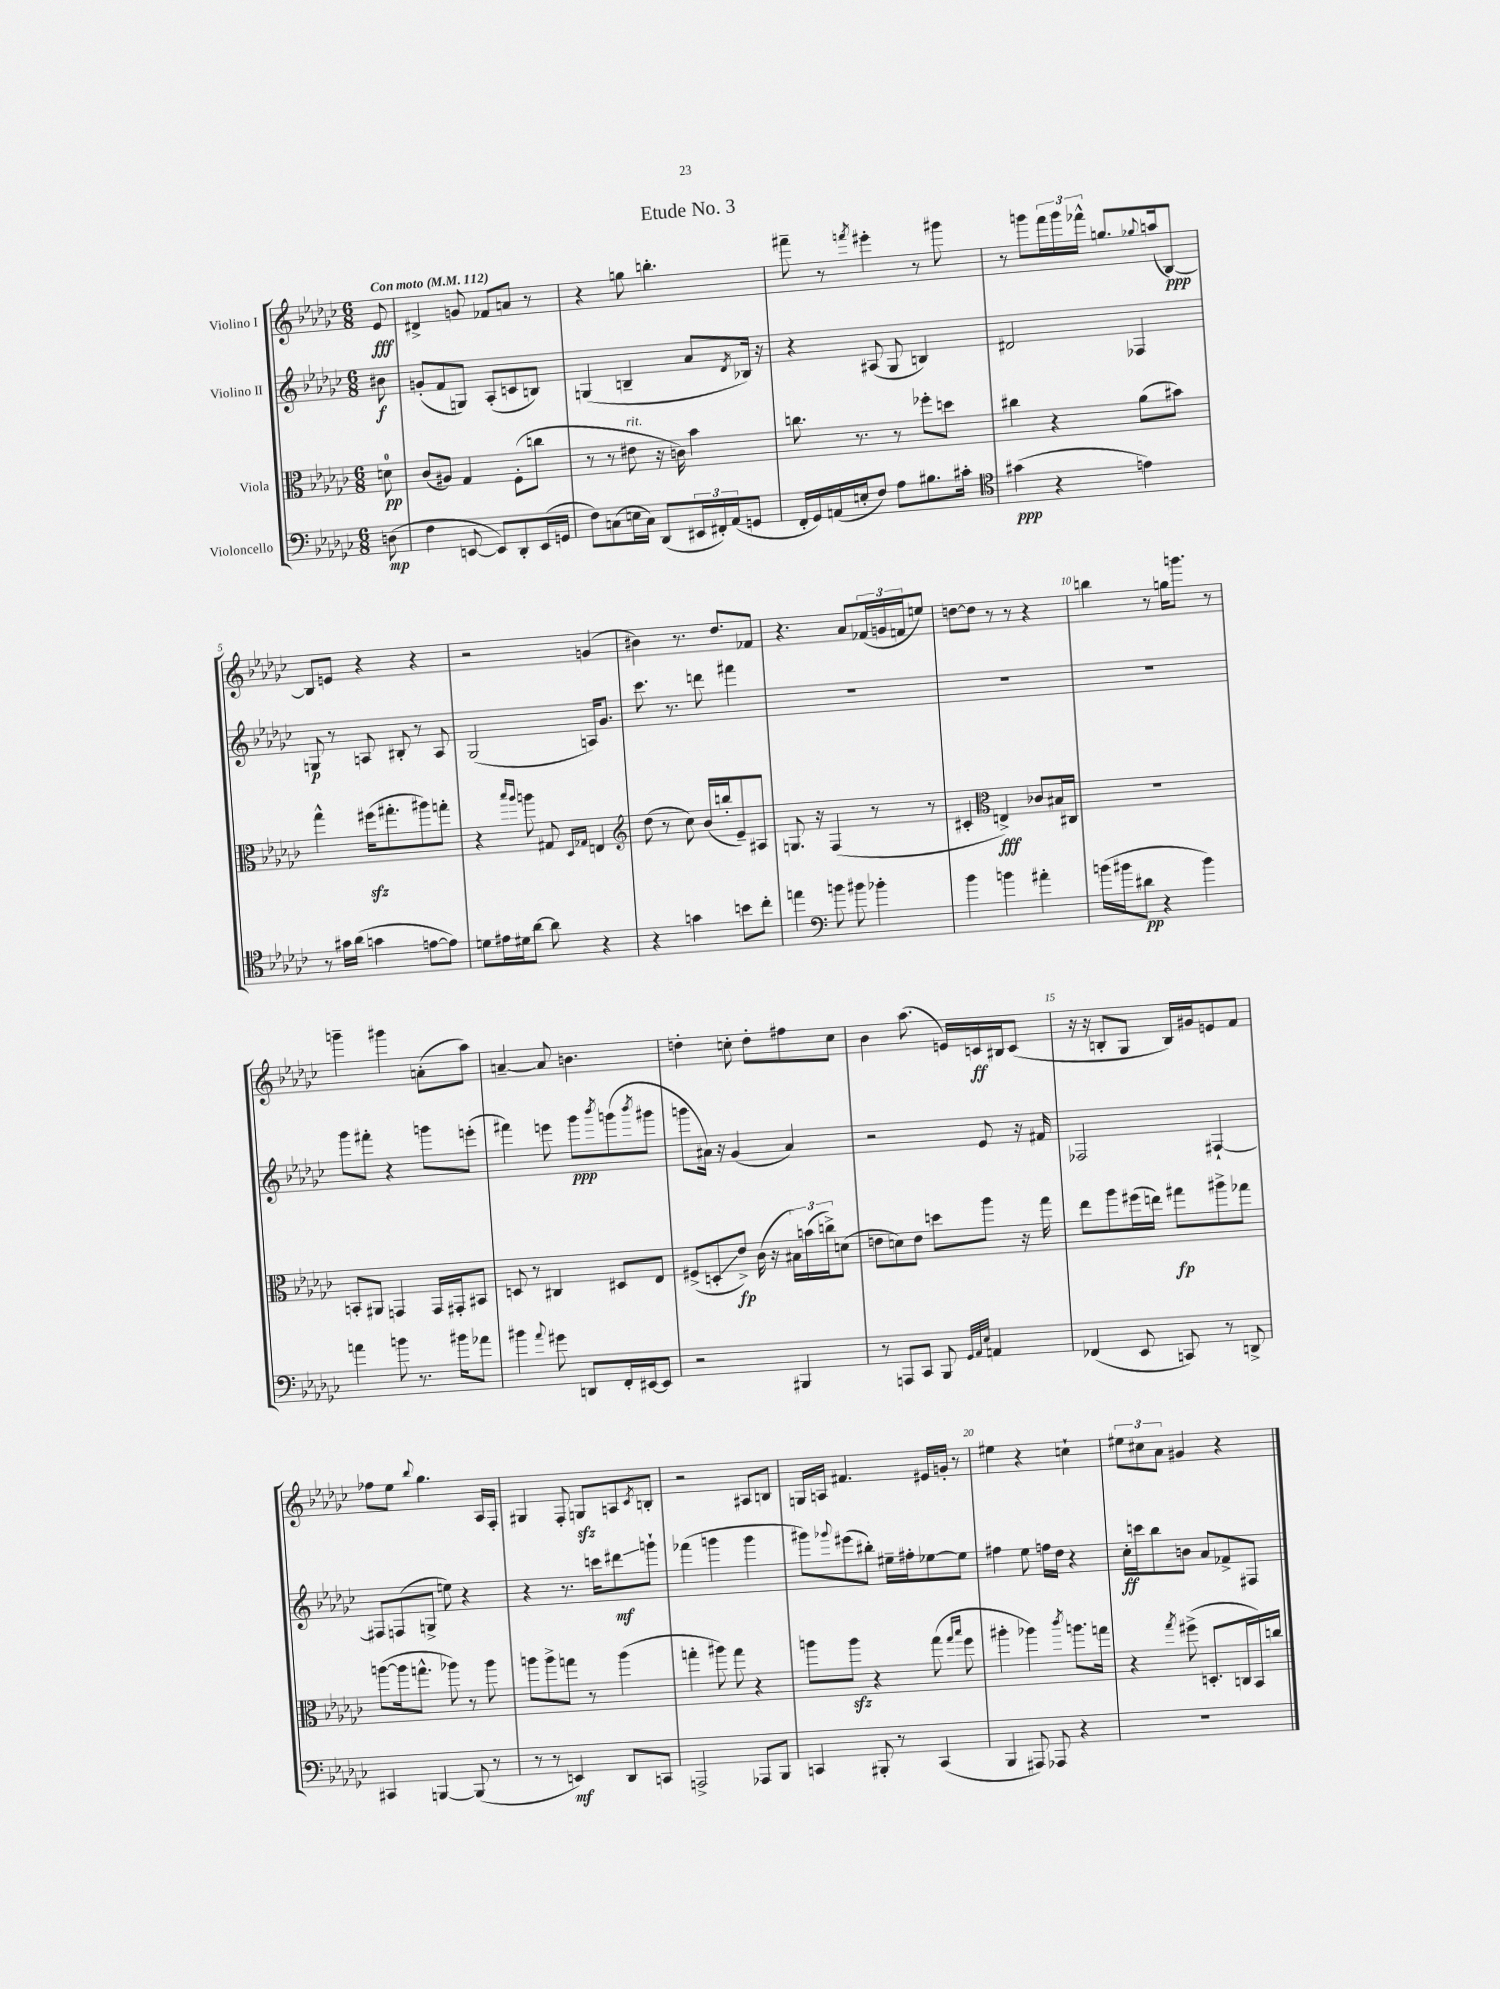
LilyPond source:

\header { title = "Etude No. 3" }
<<
\new StaffGroup <<
\new Staff = "s0" \with { instrumentName = "Violino I" } {
    \clef treble \key ges \major \numericTimeSignature \time 6/8 \partial 8 \tempo "Con moto" 4 = 112
    ees'8\fff |
    dis'4-> g'8 fes'8 a'8 r8 |
    r4 g''8 b''4.-. |
    fis'''8-- r8 \acciaccatura { f'''8 } eis'''4-. r8 gis'''8 |
    r8 g'''8 \tuplet 3/2 { f'''16 g'''16 fes'''16-^ } g''8. \appoggiatura { ges''8 } a''16( bes8~\ppp) |
    bes8 e'8 r4 r4 |
    r2 g'4( |
    bis'4) r8. des''8. fes'8 |
    r4. aes'8 \tuplet 3/2 { fes'16( g'16 f'16 } e''8) |
    d''8~ d''8 r8 r8 r4 |
    b''4 r8 g''16 g'''8. r8 |
    g'''4-- gis'''4 a'8-.( aes''8) |
    a'4~-- a'8 b'4. |
    d''4-. c''8-. d''8-. fis''8 c''8 |
    bes'4 aes''8.( e'16) c'16\ff bis16 c'8( |
    r16 r16 b8-. ges8 b16) gis'16 e'8 f'8 |
    fes''8 ees''8 \appoggiatura { bes''8 } ges''4. aes16 f16-. |
    gis4 f8-. g8\sfz a8 \acciaccatura { ces'8 } b8-. |
    r2 ais8 b8 |
    g16 a16 fis'4. eis'16 g'16-. r8 |
    eis''4 r4 c''4-! |
    \tuplet 3/2 { eis''8 cis''8 aes'8 } gis'4 r4 \bar "|." |
}
\new Staff = "s1" \with { instrumentName = "Violino II" } {
    \clef treble \key ges \major \numericTimeSignature \time 6/8 \partial 8
    bis'8\f |
    g'8-.( f'8 g8) aes8-.( c'8 b8) |
    g4( b4-- aes'8 \acciaccatura { des'8 } bes16) r16 |
    r4 ais8( ges8 b4) |
    dis'2 fes4 |
    g8\p r8 a8 bis8-. r8 a8 |
    ges2( a16) ges'8. |
    ces'''8. r8. d'''8 fis'''4 |
    R2. |
    R2. |
    R2. |
    ges'''8 fis'''8-. r4 g'''8 e'''8-.( |
    fis'''4) e'''8 ges'''8\ppp \acciaccatura { bes'''8 } g'''8( \acciaccatura { bes'''8 } gis'''8 |
    g'''8 ais'16) r16 ges'4( ais'4) |
    r2 ees'8 r16 fis'16 |
    fes2 fis4~-! |
    fis8 f8( g8-> e''8) r4 |
    r4 r8. c'''16 dis'''8\glissando\mf g'''8-! |
    fes'''4( g'''4 g'''4 |
    gis'''8) \appoggiatura { ges'''8 } eis'''8( bis''8-.) eis''16-- fis''16-. ees''8~ ees''8 |
    fis''4 ees''8 f''16 des''16 r4 |
    ces''16-.\ff c'''16 bes''8 b'8 aes'8 fes'8-> fis8 \bar "|." |
}
\new Staff = "s2" \with { instrumentName = "Viola" } {
    \clef alto \key ges \major \numericTimeSignature \time 6/8 \partial 8
    d'8-0\pp |
    ces'8( ais8) ges4 f8-.( c''8 |
    r8 r8 eis'8^\markup { \italic "rit." } r16 c'16) bes'4 |
    c''8. r8. r8 fes''8-. d''8 |
    cis''4 r4 aes'8( bis'8) |
    ges''4-^ fis''16\sfz( gis''8.-. ais''8) g''8-. |
    r4 \grace { bes''16 aes''16 } a''8 gis8 \grace { des16 ges16 } e4 |
    \clef treble des''8( r8 ces''8) bes'16( b''16-. ees'8--) ais8 |
    g8. r16 f4( r8 r8 |
    cis'4-. \clef alto e4->\fff) ces'8 bis16 cis16 |
    R2. |
    b,8-. ais,8 g,4 g,16 gis,16-. bis,8 |
    d8 r8 cis4 dis8 ees8 |
    fis8->( d8-.\glissando ees'8->\fp) ces'16( r16 \tuplet 3/2 { bis16) b'16( c''16->) } d'8( |
    e'8 d'8) e'8 d''8 aes''8 r16 ges''16 |
    ees''8 aes''8 fis''16( e''16) gis''8\fp ais''8-> ges''8 |
    a''8~( a''16 g''8.-^ aes''8) r8 aes''8 |
    a''8 a''8-> g''8 r8 a''4( |
    g''4-. ais''8) g''8 r4 |
    a''8 a''8\sfz r4 ges''8( \grace { ges''16 bes''16 } f''8 |
    ais''4-. aes''4) \acciaccatura { ces'''8 } a''8. g''16 |
    r4 \acciaccatura { ges''8 } fis''8->( d8.-. c16 bes,16) c''16 \bar "|." |
}
\new Staff = "s3" \with { instrumentName = "Violoncello" } {
    \clef bass \key ges \major \numericTimeSignature \time 6/8 \partial 8
    d8\mp( |
    f4 e,8~ e,8) des,8-. e,16( g,16 |
    f8) c8( e16 c16) des,8( \tuplet 3/2 { eis,16 fis,16-.) aes,16( } g,8 |
    f,16-. ges,16) a,16( e16-. f8) aes8 bis8. cis'16-. |
    \clef tenor gis'4\ppp( r4 e'4) |
    r8 gis'16 aes'16( g'4 e'8~ e'8) |
    d'8 eis'16 dis'16 aes'8~ aes'8 r4 |
    r4 g'4 b'8 ces''8-. |
    e''4 \clef bass b'8 bis'8 bes'4-. |
    bes'4 b'4 ais'4-. |
    b'16( bis'16 dis'8\pp r4 bis'4) |
    a'4 b'8 r8. bis'16 aes'8 |
    bis'4 \appoggiatura { aes'8 } gis'8 d,8 f,16-. eis,16~ eis,8 |
    r2 bis,,4 |
    r8 a,,8 ces,8 bes,,8 \grace { ges,32 aes,32 ees32 } a,4 |
    fes,4( ees,8 c,8) r8 d,8-> |
    cis,4 b,,4~ b,,8( r8 |
    r8 r8 e,4\mf) des,8 c,8 |
    a,,2-> aes,,8 bes,,8 |
    c,4 bis,,8-. r8 c,4( |
    bes,,4 ais,,8) aes,,8 r4 |
    R2. \bar "|." |
}
>>
>>
\layout { \context { \Score \override BarNumber.break-visibility = ##(#f #t #t) barNumberVisibility = #(every-nth-bar-number-visible 5) } }
